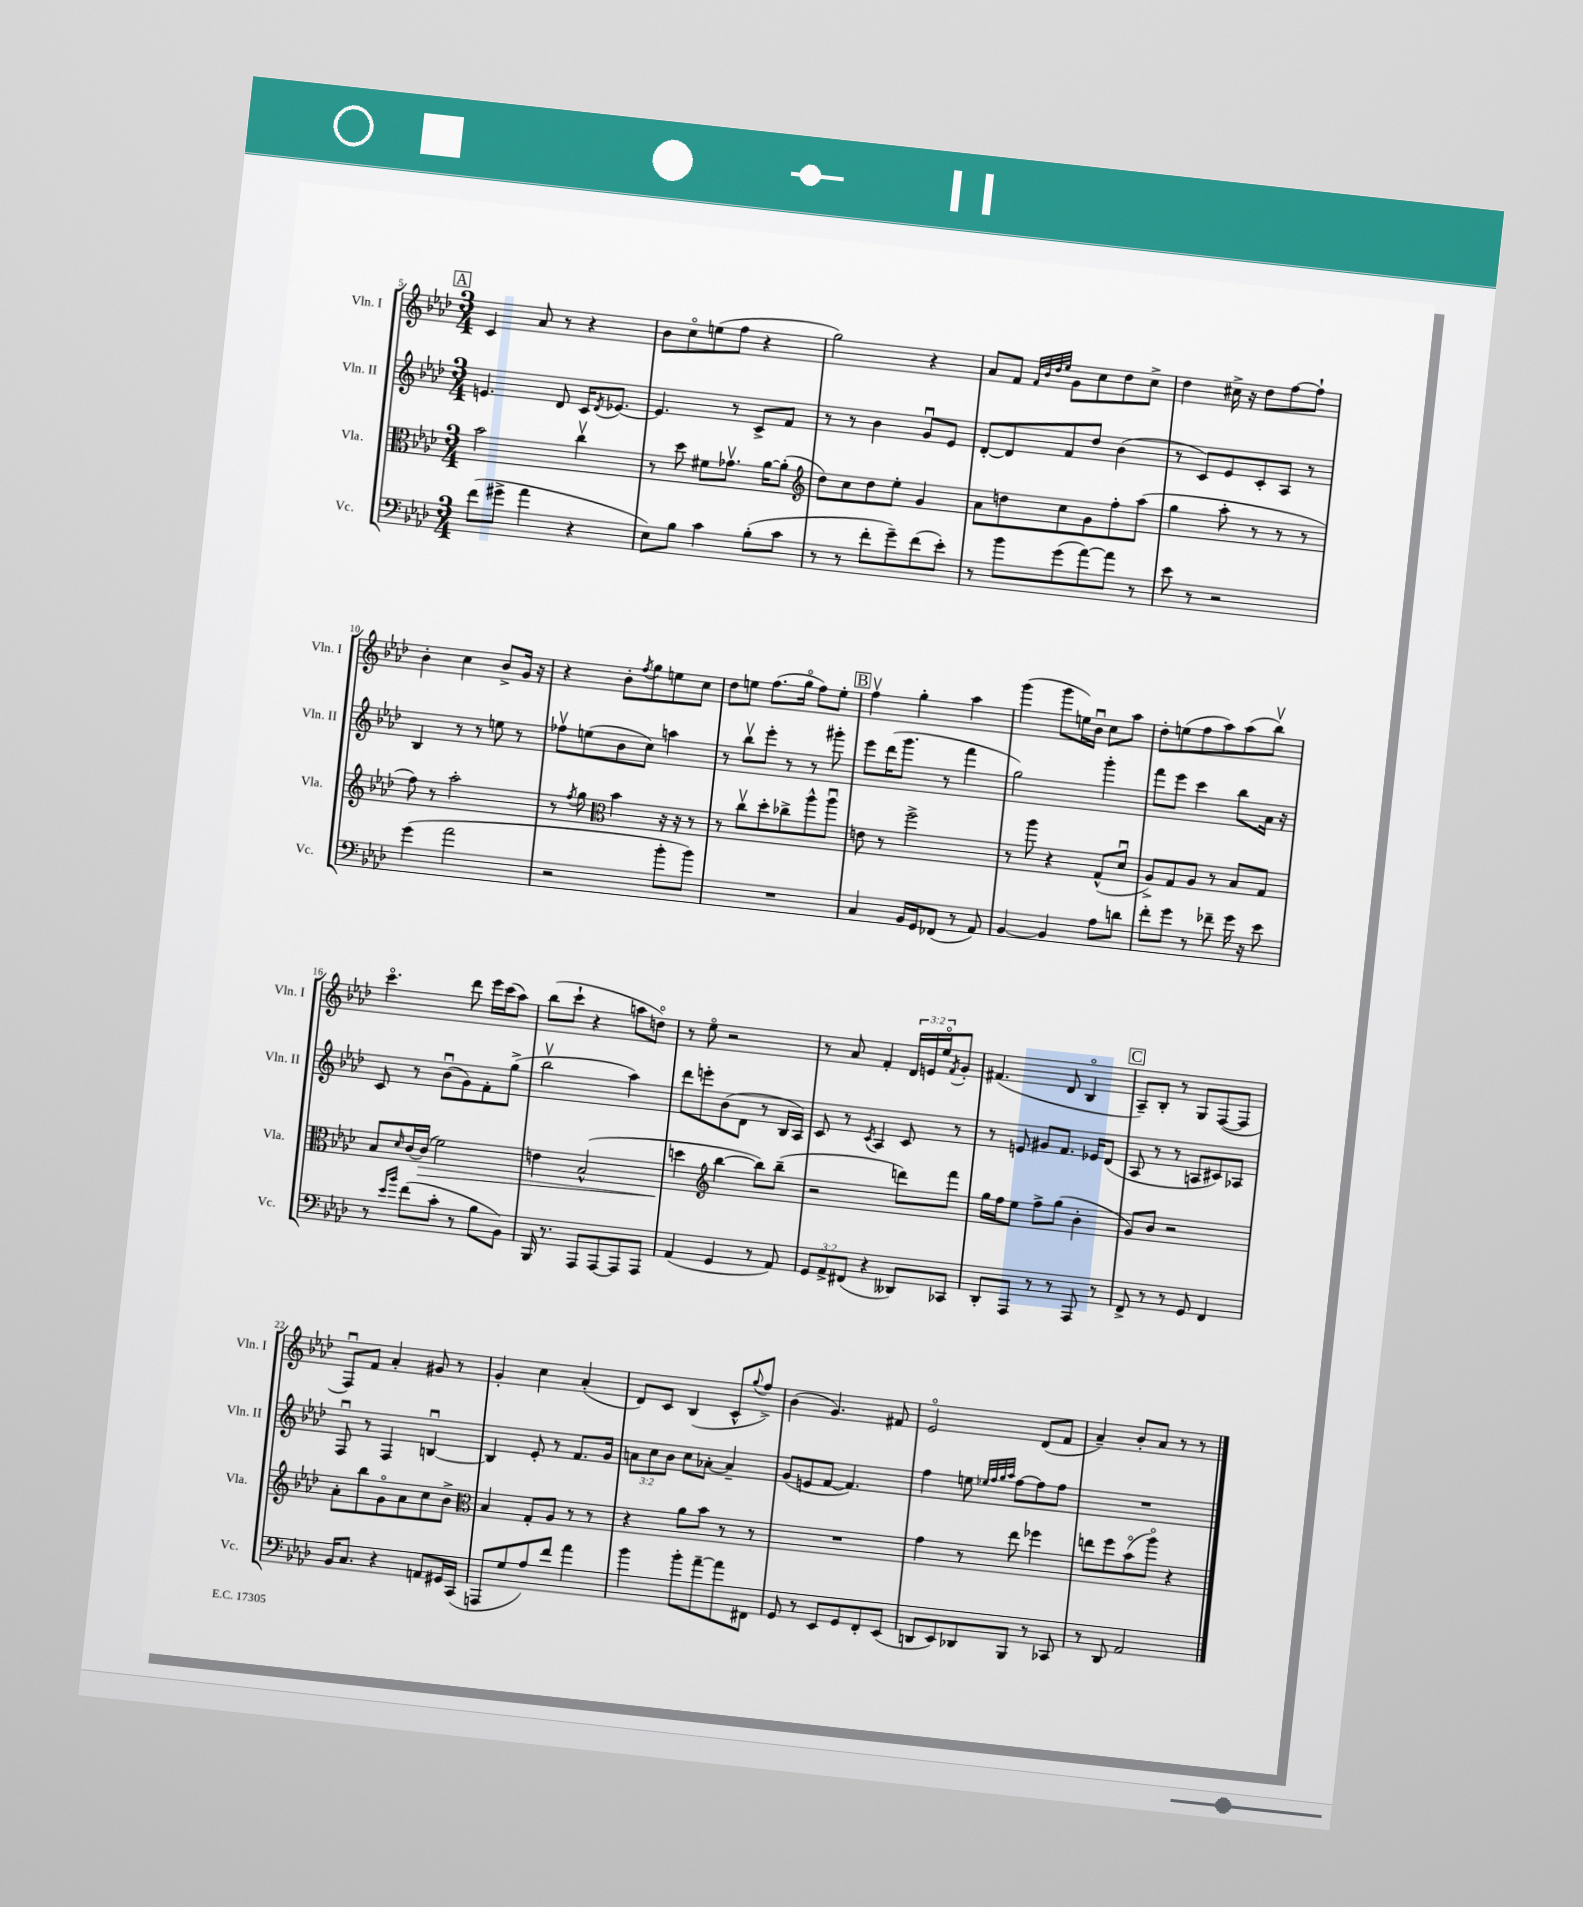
<<
\new StaffGroup <<
\new Staff = "s0" \with { instrumentName = "Vln. I" shortInstrumentName = "Vln. I" } {
    \clef treble \key aes \major \numericTimeSignature \time 3/4 \override Staff.TupletNumber.text = #tuplet-number::calc-fraction-text
    \mark \markup { \box "A" } c'4 aes'8 r8 r4 |
    bes'8 c''8\flageolet e''8( f''8 r4 |
    g''2) r4 |
    aes'8 f'8 \grace { f'32 bes'32 des''32 ees''32 } g'8 c''8 des''8 c''8-> |
    des''4 cis''16-> r16 des''8 f''8~ f''8-! |
    bes'4-. c''4 bes'8-> g'16 r16 |
    r4 bes'8-. \acciaccatura { f''8 } g''8 e''8 c''8 |
    des''8 e''8 f''8.( g''16\flageolet f''8) e''8-. |
    \mark \markup { \box "B" } f''4\upbow g''4-. aes''4 |
    g'''4( g'''8 e''16) bes'16\downbow c''8 aes''8 |
    des''8-. e''8( f''8 aes''8) aes''8( bes''8\upbow) |
    c'''4.\flageolet des'''8 ees'''16 c'''16( aes''8) |
    bes''8( c'''8-! r4 a''8 d''8\flageolet) |
    r8 ees''8\flageolet r2 |
    r8 aes'8 f'4-. \tuplet 3/2 { des'16 e'16 ees''16\flageolet } \acciaccatura { f'8 } g'8-. |
    fis'4.( des'8 bes4\flageolet |
    \mark \markup { \box "C" } aes8--) bes8-. r8 g8 f8~( f8 |
    f8\downbow) f'8 aes'4-. gis'8 r8 |
    g'4-. c''4 aes'4-.( |
    des'8) c'8 bes4( c'8-^ \appoggiatura { g''8 } f''8->) |
    bes'4( g'4.) fis'8 |
    ees'2\flageolet des'8( f'8 |
    aes'4--) bes'8-. aes'8 r8 r8 \bar "|." |
}
\new Staff = "s1" \with { instrumentName = "Vln. II" shortInstrumentName = "Vln. II" } {
    \clef treble \key aes \major \numericTimeSignature \time 3/4 \override Staff.TupletNumber.text = #tuplet-number::calc-fraction-text
    \mark \markup { \box "A" } e'4. des'8 c'16 \acciaccatura { des'8 } ees'8.~ |
    ees'4. r8 c'8-> f'8 |
    r8 r8 bes'4 g'8\downbow ees'8 |
    des'8~-. des'8 f'8 des''8 bes'4( |
    r8 c'8) ees'8 c'8-. aes8 r8 |
    bes4 r8 r8 e''8 r8 |
    fes''8\upbow e''8( bes'8 c''8) a''4 |
    r8 bes''8\upbow ees'''8-. r8 r8 gis'''8-. |
    \mark \markup { \box "B" } ees'''8 des'''16( g'''8. r8 f'''4 |
    g''2) g'''4-. |
    f'''8 ees'''8 c'''4 bes''8 aes'16 r16 |
    c'8 r8 bes'8\downbow( g'8) f'8-. g''8->( |
    bes''2\upbow aes''4) |
    des'''8 e'''8-. bes'8( des'8 r8 bes16 aes16) |
    c'8 r8 \acciaccatura { c'8 } aes4 c'8 r8 |
    r8 e'8 gis'8 f'8. ees'16 des'8( |
    \mark \markup { \box "C" } aes8 r8 r8 a8 cis'8) aes8 |
    f8\downbow r8 f4 b4~\downbow |
    b4 ees'8-. r8 f'8. g'16 |
    \tuplet 3/2 { a'8 c''8 bes'8 } c''8 aes'8~-. aes'4-- |
    g'8( e'8 f'8~ f'4.) |
    f''4 e''8 \grace { ees''32 f''32 g''32 aes''32 } f''8~ f''8 f''8 |
    R2. \bar "|." |
}
\new Staff = "s2" \with { instrumentName = "Vla." shortInstrumentName = "Vla." } {
    \clef alto \key aes \major \numericTimeSignature \time 3/4
    \mark \markup { \box "A" } bes'2 c''4\upbow |
    r8 des''8 fis'8 ges'8.\upbow aes'16~ aes'8-.( |
    \clef treble des''8) c''8 des''8 ees''8-. g'4 |
    aes'8 d''8 c''8 g'8 f''8-. aes''8( |
    g''4 aes''8-. r8 r8 r8 |
    f''8) r8 aes''2-. |
    r8 \acciaccatura { f''8 } g''8 \clef alto bes'4 r16 r16 r8 |
    r8 c''8\upbow des''8-. ces''8-> aes''8-^ aes''8\downbow |
    \mark \markup { \box "B" } e'8 r8 f''2-> |
    r8 aes''8 r4 g8-^( des'8\downbow |
    aes8->) g8 aes8 r8 bes8 g8 |
    bes8 \grace { des'16 } c'16~ c'16\>( f'2) |
    e'4 bes2-^( |
    d''4\! \clef treble bes''4~ bes''8) bes''8--( |
    r2 d'''8) f'''8 |
    g''16 f''16 ees''8 f''8-> g''8( bes'4-. |
    \mark \markup { \box "C" } g'8) bes'8 r2 |
    aes'8-. bes''8 g'8\flageolet aes'8 c''8 bes'8-> |
    \clef alto bes4 g8-. aes8 r8 r8 |
    r4 aes'8 bes'8 r8 r8 |
    R2. |
    g'4 r8 ees''8 fes''4 |
    e''8 f''8 bes'8\flageolet( aes''8\flageolet) r4 \bar "|." |
}
\new Staff = "s3" \with { instrumentName = "Vc." shortInstrumentName = "Vc." } {
    \clef bass \key aes \major \numericTimeSignature \time 3/4 \override Staff.TupletNumber.text = #tuplet-number::calc-fraction-text
    \mark \markup { \box "A" } f'8( gis'8-> aes'4 r4 |
    ees8) bes8 c'4 bes8-.( c'8 |
    r8 r8 f'8-. g'8--) f'8( ees'8-.) |
    r8 bes'8 g'8( aes'8~) aes'8 r8 |
    ees'8 r8 r2 |
    g'4( aes'2 |
    r2 bes'8-. bes'8) |
    R2. |
    \mark \markup { \box "B" } c4 bes,16 g,16 fes,8( r8 aes,8) |
    bes,4~ bes,4 aes8 d'8 |
    f'8-. g'8 r8 fes'8-- g'16 r16 ees'8 |
    r8 \grace { ees'16 bes'16 } f'8( c'8-. r8 bes8 bes,8) |
    bes,,16 r8. aes,,8 aes,,8~ aes,,8 aes,,8 |
    aes,4( g,4 r8 aes,8) |
    \tuplet 3/2 { g,8 aes,8-> fis,8( } r4 deses,8) ces,8 |
    des,8-. aes,,8 r8 r8 aes,,8 r8 |
    \mark \markup { \box "C" } f,8-> r8 r8 g,8 f,4 |
    bes,16 c8. r4 a,8 gis,16 c,16( |
    a,,8 g8 aes8) f'8 aes'4 |
    bes'4 bes'8-. aes'8~-- aes'8 fis,8 |
    g,8 r8 ees,8 g,8 f,8-. ees,8( |
    d,8 ees,8) des,8 bes,,8 r8 ces,8 |
    r8 des,8 aes,2 \bar "|." |
}
>>
>>
\layout { \context { \Score currentBarNumber = #5 } }
